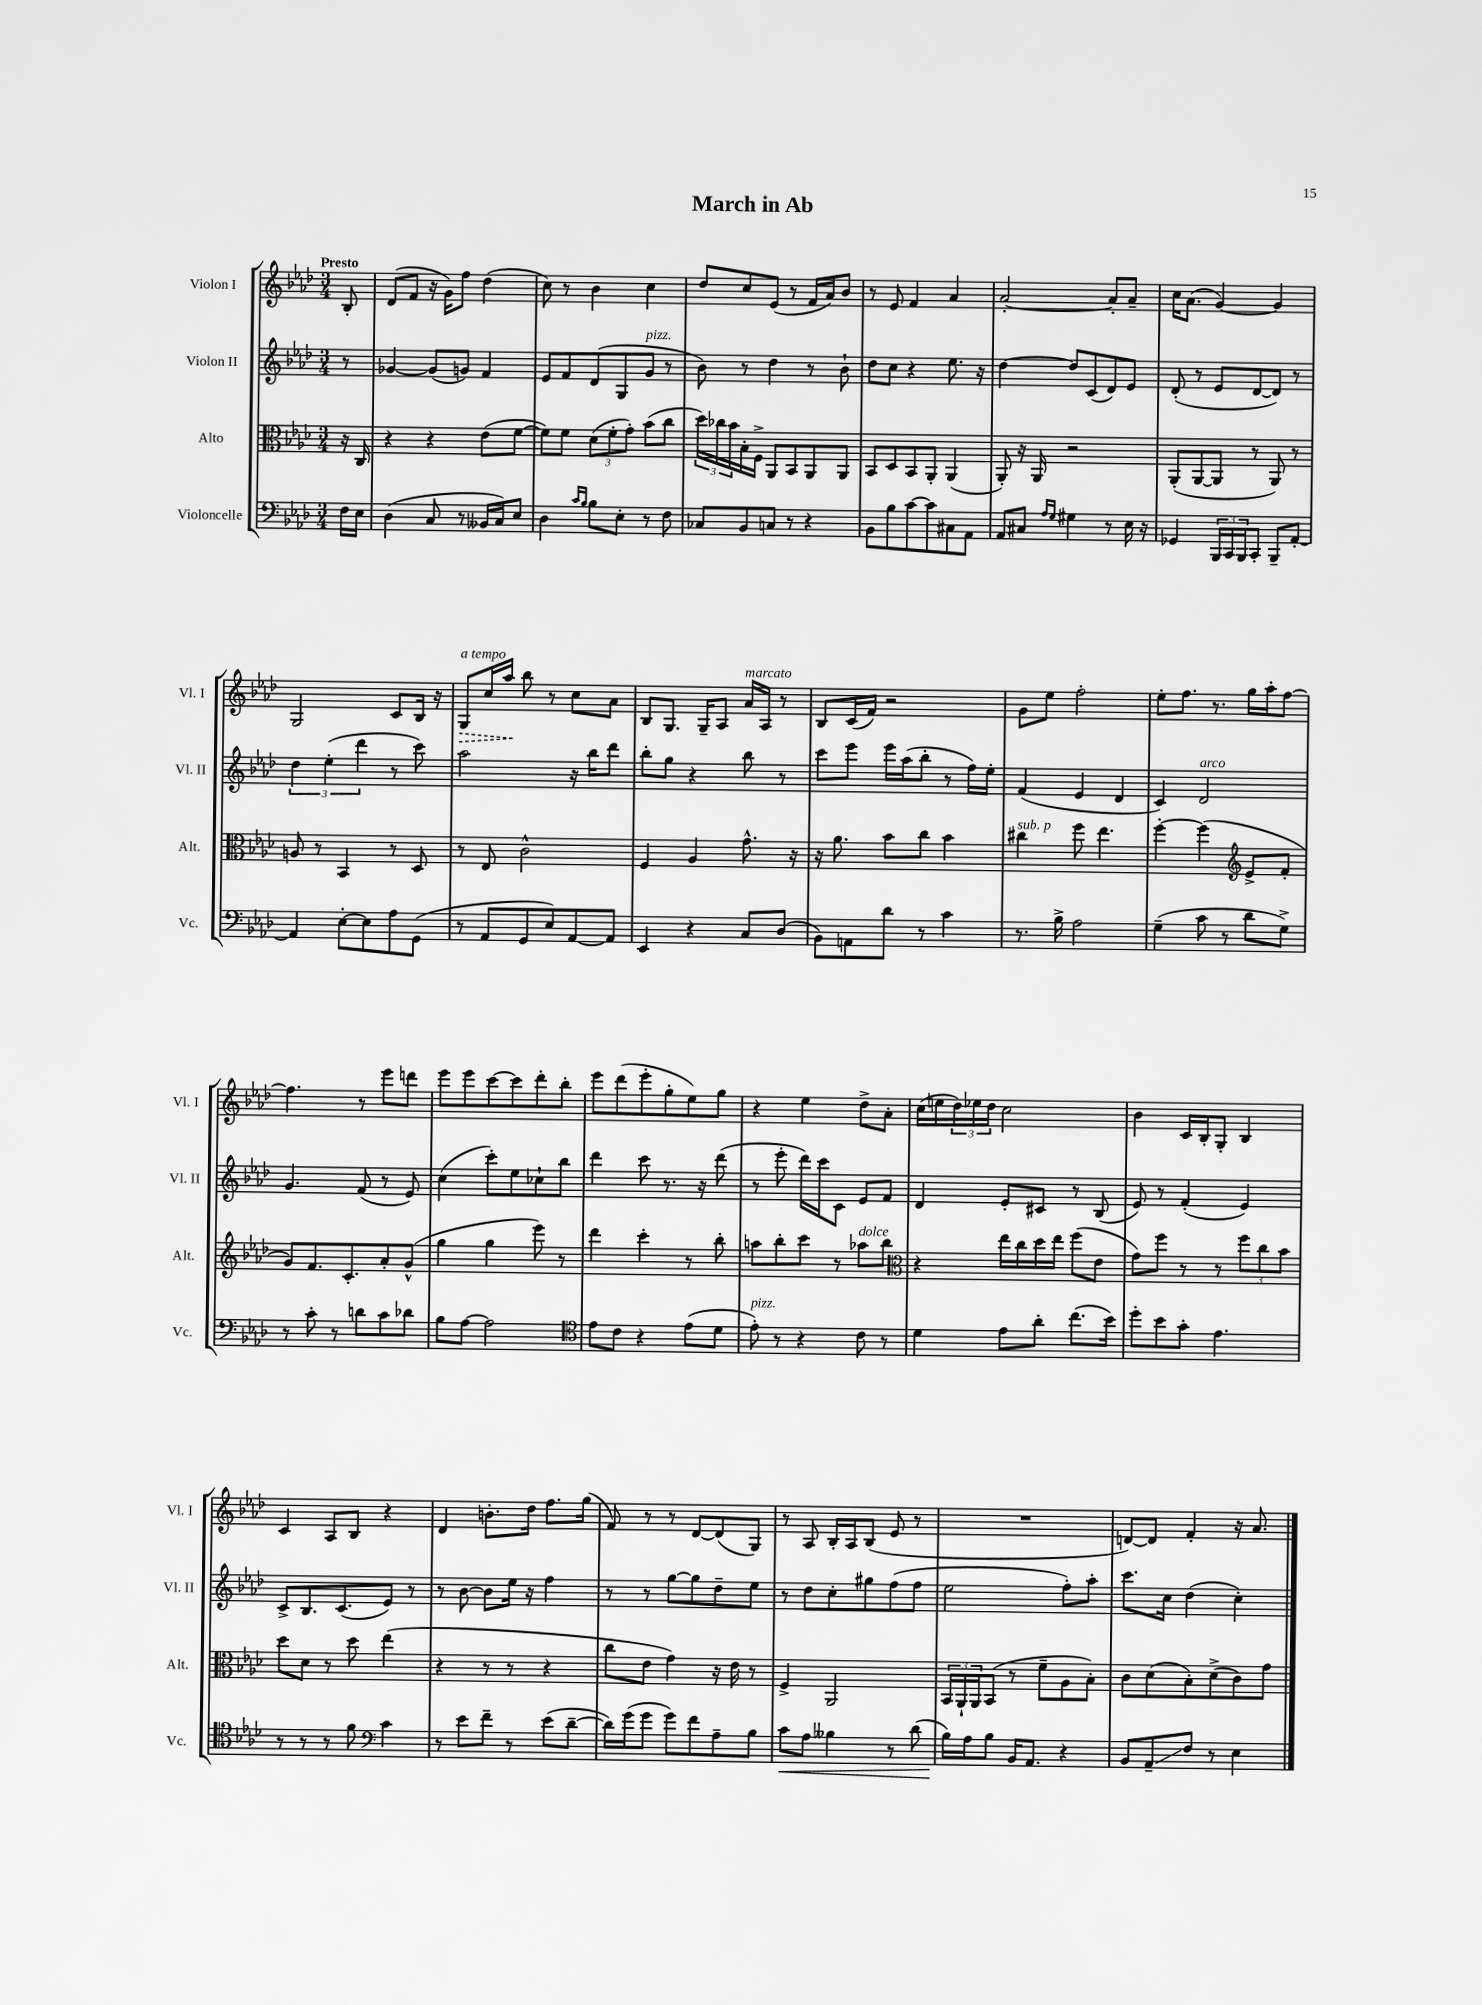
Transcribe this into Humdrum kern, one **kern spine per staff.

**kern	**kern	**kern	**kern
*staff4	*staff3	*staff2	*staff1
*clefF4	*clefC3	*clefG2	*clefG2
*k[b-e-a-d-]	*k[b-e-a-d-]	*k[b-e-a-d-]	*k[b-e-a-d-]
*M3/4	*M3/4	*M3/4	*M3/4
16F\LL	16r	8r	8B-'/
16E-\JJ	16C/	.	.
=	=	=	=
(4D-\	4r	[4g-/	(8d-/L
.	.	.	8f/J
8C/	4r	(8g-/]L	16r
.	.	.	16g\LK)
8r	.	8g/J)	8ff\J
16BB--/LL	(8e-\L	4f/	(4dd-\
16C/J)	.	.	.
8E-/J	[8f\J	.	.
=	=	=	=
4D-\	8f\]L)	8e-/L	8cc\)
.	8f\J	8f/	8r
16qqc/LL	.	.	.
16qqB-/JJ	.	.	.
8B-\L	(12d-\L	(8d-/	4b-\
.	12f'\	.	.
8E-'\J	.	8G/	.
.	12g'\J)	.	.
8r	(8b-\L	8g/J	4cc\
8F\	8cc\J	8r	.
=	=	=	=
8C-/L	24dd-\LL)	8b-\)	8dd-/L
.	24cc-\	.	.
.	24b-\	.	.
8BB-/	16B-'\	8r	8cc/
.	16F^\JJ	.	.
8C/J	8AA-/L	4dd-\	(8e-/J
8r	8BB-/	.	8r
4r	8AA-/	8r	16f/LL
.	.	.	16a-/J)
.	8AA-/J	8b-`\	8b-/J
=	=	=	=
8BB-\L	8BB-/L	8dd-\L	8r
8B-\	8D-/	8cc\J	8e-/
[8c\	8BB-/	4r	4f/
8c\]	8AA-'/J	.	.
8C#\	(4AA-/	8.ee-\	4a-/
8AA-\J	.	.	.
.	.	16r	.
=	=	=	=
8AA-/L	8AA-'/)	[4dd-\	[2a-'/
8C#/J	16r	.	.
.	16AA-/	.	.
16qqA-/LL	.	.	.
16qqG/JJ	.	.	.
4G#\	2r	8dd-/]L	.
.	.	(8c/	.
8r	.	8d-/)	8a-'/]L
16E-\	.	8e-/J	8a-~/J
16r	.	.	.
=	=	=	=
4GG-/	(8AA-'/L	(8d-'/	16cc\LK
.	.	.	(8.a-\J
.	[8AA-/	8r	.
24BBB-/LL	8AA-/]J	8e-/L	[4g/)
24CC/	.	.	.
24BBB-/J	.	.	.
8CC'/J	8r	[8d-/	.
8BBB-~/L	8AA-/)	8d-/]J)	4g/]
[8AA-'/J	8r	8r	.
=	=	=	=
4AA-/]	8A/	6dd-\	2G/
.	8r	.	.
.	.	(6ee-'\	.
[8E-'\L	4BB-/	.	.
.	.	6ddd-\	.
8E-\]	.	.	.
8A-\	8r	8r	8c/L
(8GG\J	8D-/	8ccc\)	16B-/Jk
.	.	.	16r
=	=	=	=
8r	8r	2aa-\	8G/L
8AA-/L	8E-/	.	16cc/L
.	.	.	16aa-/JJ
8GG/	2c^^\	.	8bb-\
8E-/)	.	.	8r
[8AA-/	.	16r	8cc\L
.	.	16bb-\LK	.
8AA-/]J	.	8ddd-\J	8a-\J
=	=	=	=
4EE-/	4F/	8bb-'\L	8B-/L
.	.	8gg\J	8.G/J
4r	4A-/	4r	.
.	.	.	16G~/LK
.	.	.	8A-/J
8C/L	8.g^^\	8bb-\	16a-/LL
.	.	.	16A-/JJ
(8D-/J	.	8r	8r
.	16r	.	.
=	=	=	=
8BB-\L)	16r	8ccc\L	8B-/L
.	8.a-\	.	.
8AA\	.	8eee-\J	(16c/L
.	.	.	16f/JJ)
8d-\J	8b-\L	16eee-\LL	2r
.	.	(16aa-\J	.
8r	8cc\J	8bb-'\J	.
4c\	4b-\	8r	.
.	.	16ff\LL)	.
.	.	16ee-'\JJ	.
=	=	=	=
8.r	4cc#\	(4f/	8g\L
.	.	.	8ee-\J
16B-^\	.	.	.
2A-\	8ff\	4e-/	2ff'\
.	4.ee-\	.	.
.	.	4d-/	.
=	=	=	=
(4G~\	[4ff'\	4c/)	8ee-'\L
.	.	.	8.ff\J
8c\	(4ff\]	2d-/	.
.	.	.	8.r
8r	.	.	.
*	*clefG2	*	*
8d-\L	8e-^/L	.	16gg\LL
.	.	.	16aa-'\J
8G^\J)	8f'/J	.	[8ff\J
=	=	=	=
8r	8g/L)	4.g/	4.ff\]
8c'\	8.f/	.	.
8r	.	.	.
.	8.c'/	.	.
8d\L	.	(8f/	8r
8c\	8a-'/	8r	8eee-\L
8d-\J	(8g^^/J	8e-/)	8ddd\J
=	=	=	=
8B-\L	4gg\	(4cc\	8eee-\L
[8A-\J	.	.	8eee-\
2A-\]	4gg\	8ccc'\L)	[8ccc\
.	.	8ee-\	8ccc\]
.	8eee-\)	8cc-`\	8ddd-'\
.	8r	8bb-\J	8bb-'\J
=	=	=	=
*clefC4	*	*	*
8e-\L	4ddd-\	4ddd-\	8eee-\L
8c\J	.	.	(8ddd-\
4r	4ccc'\	8ccc\	8eee-'\
.	.	8.r	8gg'\
(8e-\L	8r	.	8ee-\)
.	.	16r	.
8d-\J	8bb-'\	(8ddd-\	8gg\J
=	=	=	=
8e-'\)	8aa\L	8r	4r
8r	8bb-'\	8eee-'\	.
4r	8ccc\J	16ddd-\LL)	4ee-\
.	.	16ccc\J	.
.	8r	8c\J	.
8c\	8aa-\L	8e-/L	8dd-^\L
8r	8bb-\J	8f/J	8a-'\J
=	=	=	=
*	*clefC3	*	*
4d-\	4r	4d-/	(16cc\LL
.	.	.	16ee\
.	.	.	24dd-\)
.	.	.	24ee-\
.	.	.	24dd-\JJ
8e-\L	16ee-\LL	8e-'/L	2cc\
.	16cc\	.	.
8a-'\J	16dd-\	8c#/J	.
.	16ee-\JJ	.	.
(8.cc\L	(8ff\L	8r	.
.	8e-\J	(8B-/	.
16b-\Jk)	.	.	.
=	=	=	=
8dd-'\L	8g\L)	8e-/)	4b-\
8b-\	8ff\J	8r	.
8g'\J	8r	(4f'/	16c/LL
.	.	.	16B-'/J
4.e-\	8r	.	8G'/J
.	12ff\L	4e-/)	4B-/
.	12cc\	.	.
.	12b-\J	.	.
=	=	=	=
8r	8dd-\L	8c^/L	4c/
8r	8d-\J	8.B-/	.
8r	8r	.	8A-/L
.	.	(8.c/	.
8f\	8dd-\	.	8B-/J
*clefF4	*	*	*
4c\	(4ee-\	8e-/J)	4r
.	.	8r	.
=	=	=	=
8r	4r	8r	4d-/
8e-\L	.	[8b-\	.
8f~\J	8r	8b-\]L	8.b'\L
8r	8r	16ee-\Jk	.
.	.	16r	16dd-\Jk
(8e-\L	4r	4ff\	8.ff\L
[8d-~\J	.	.	.
.	.	.	(16gg\Jk
=	=	=	=
16d-\]LL)	8cc\L	8r	8f/)
(16g\J	.	.	.
8g\J	8e-\J	8r	8r
8g\L)	4g\)	[8gg\L	8r
8f\	.	8gg\]	[8d-/L
8A-~\	16r	8dd-~\	(8d-/]
.	16e-\	.	.
8B-\J	8r	8ee-\J	8G/J)
=	=	=	=
8c\L	4F^/	8r	8r
8A-\J	.	8dd-\L	8A-/
4B--\	2AA-/	8cc'\	16B-'/LL
.	.	.	16A-/J
.	.	8gg#\	(8B-/J
8r	.	(8ff\	8e-/
(8d-\	.	8ff\J	8r
=	=	=	=
16B-\LL)	24BB-/LL	2ee-\	2.r
.	24AA-`/	.	.
16A-\J	.	.	.
.	24AA-/J	.	.
8B-\J	(8BB-/J	.	.
16BB-/LK	8r	.	.
8.AA-/J	.	.	.
.	8f~\L	.	.
4r	8A-\	8ff'\L)	.
.	8B-'\J)	8aa-'\J	.
=	=	=	=
8BB-/L	8c\L	8.ccc\L	[8d/L)
8AA-~/	(8d-\	.	8d/]J
.	.	16cc\Jk	.
8F/J	8B-'\)	(4dd-\	4f'/
8r	(8d-^\	.	.
4E-\	8c\)	4cc'\)	16r
.	.	.	8.a-/
.	8g\J	.	.
==	==	==	==
*-	*-	*-	*-
